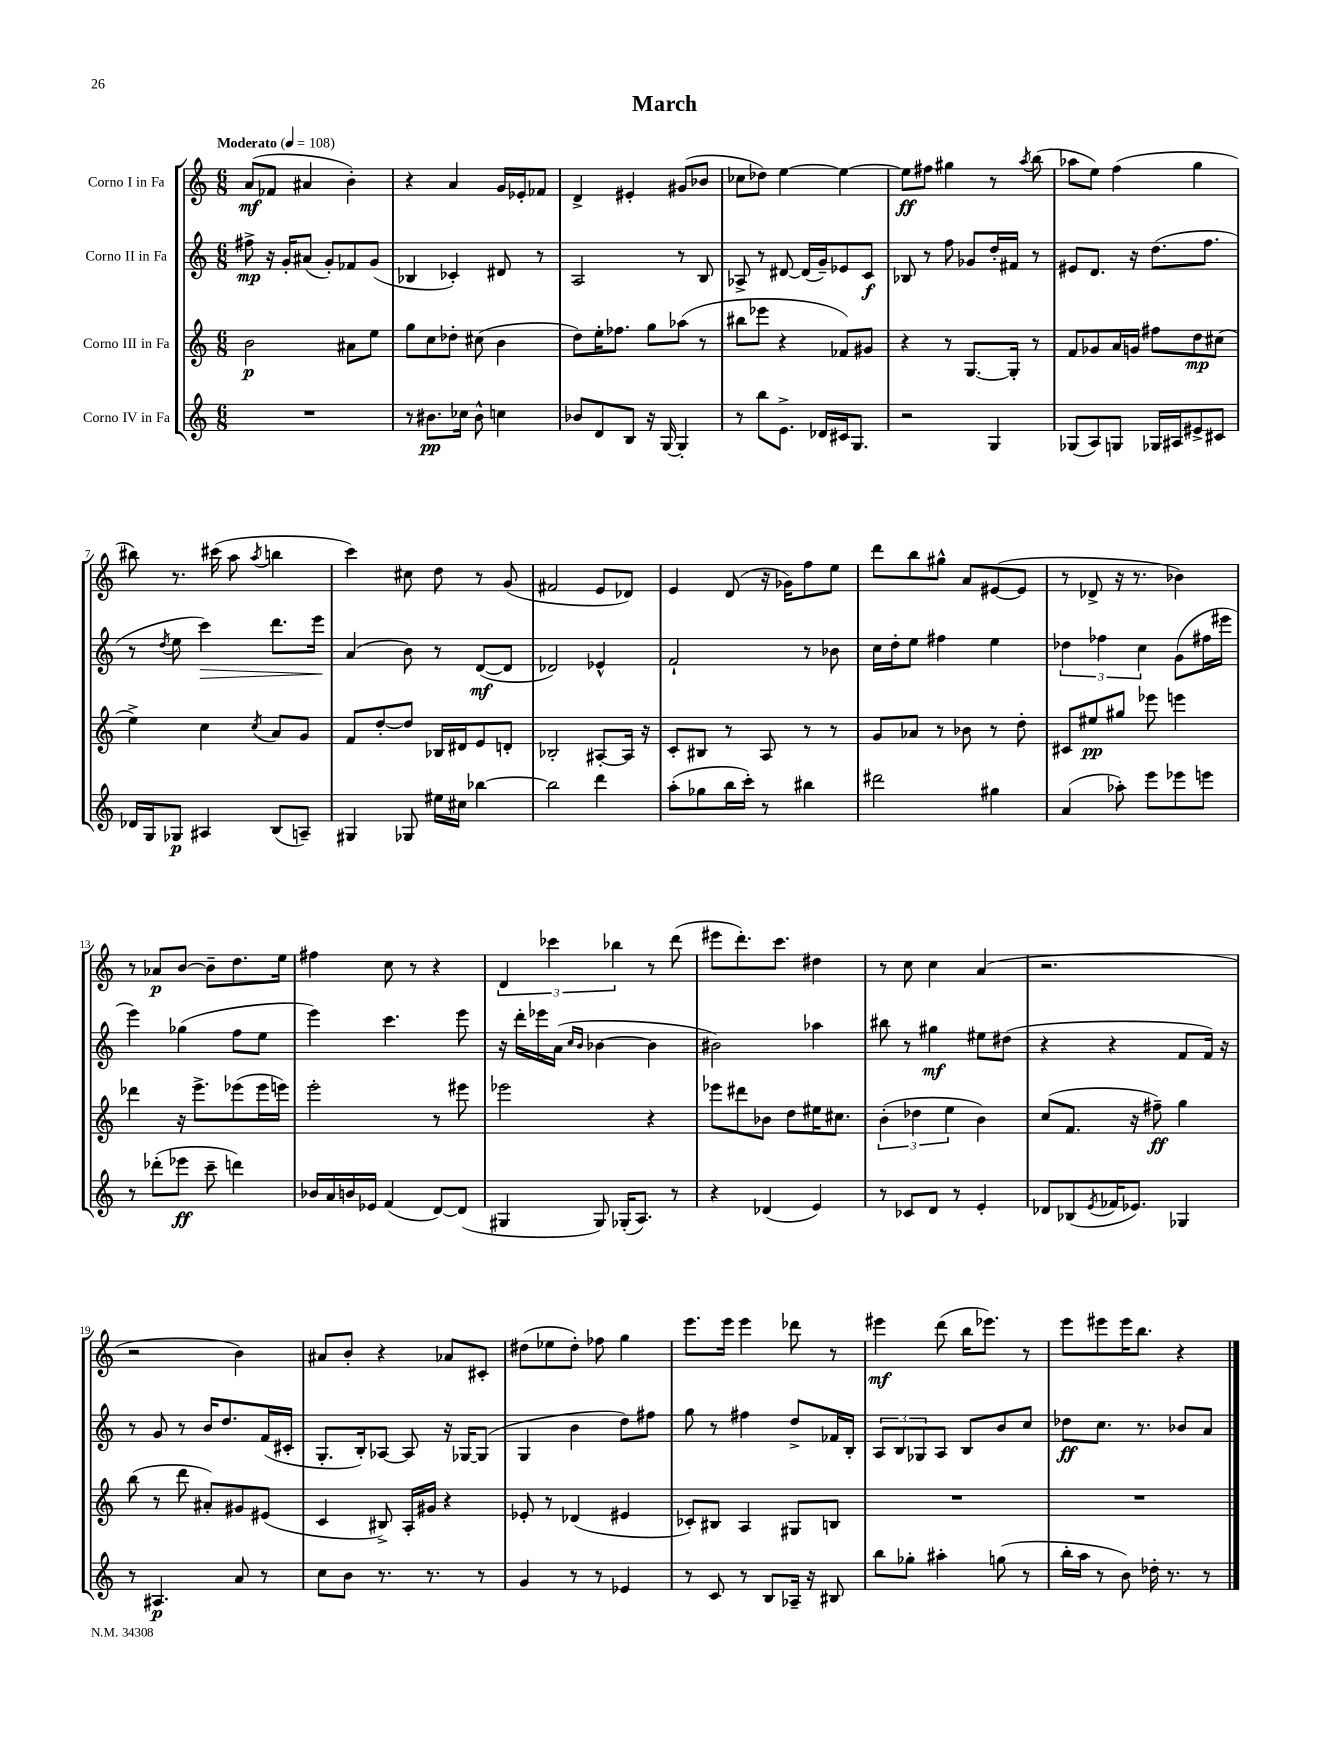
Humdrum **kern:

**kern	**kern	**kern	**kern
*staff4	*staff3	*staff2	*staff1
*clefG2	*clefG2	*clefG2	*clefG2
*k[]	*k[]	*k[]	*k[]
*M6/8	*M6/8	*M6/8	*M6/8
*MM108	*MM108	*MM108	*MM108
2.r	2b\	8ff#^\	(8a/L
.	.	16r	8f-/J
.	.	16g'/LK	.
.	.	(8a#/J	4a#/
.	.	8g'/L)	.
.	8a#\L	8f-/	4b'\)
.	8ee\J	(8g/J	.
=	=	=	=
8r	8gg\L	4B-/	4r
8.b#\L	8cc\	.	.
.	8dd-'\J	4c-'/)	4a/
16cc-\Jk	.	.	.
8b#^^\	(8cc#\	.	.
4cc\	4b\	8d#/	16g/LL
.	.	.	16e-'/J
.	.	8r	8f-/J
=	=	=	=
8b-/L	8dd\L)	2A/	4d^/
8d/	16ee'\K	.	.
.	8.ff-\J	.	.
8B/J	.	.	4e#'/
16r	8gg\L	.	.
[16G/	.	.	.
4G'/]	(8aa-\J	8r	(8g#/L
.	8r	8B/	8b-/J
=	=	=	=
8r	8bb#\L	8A-^/	8cc-\L
8bb\L	8eee-\J	8r	8dd-\J)
8.e^\J	4r	[8d#/	[4ee\
.	.	(16d#/]LL	.
16d-/LL	.	16g~/J)	.
16c#/J	8f-/L)	8e-/	4ee\_
8.G/J	.	.	.
.	8g#/J	8c/J	.
=	=	=	=
2r	4r	8B-/	8ee\]L
.	.	8r	8ff#\J
.	8r	8ff\	4gg#\
.	[8.G/L	8g-/L	.
4G/	.	16dd'/L	8r
.	16G'/]Jk	16f#/JJ	.
.	.	.	8qaa/
.	8r	8r	(8bb\
=	=	=	=
(8G-/L	8f/L	8e#/L	8aa-\L
8A/)	8g-/	8.d/J	8ee\J)
8G/J	16a/L	.	(4ff\
.	16g/JJ	16r	.
16G-/LL	8ff#\L	(8.dd\L	.
16A#/J	.	.	.
8e#^/	8dd\	.	4gg\
.	.	8.ff\J	.
8c#/J	(8cc#\J	.	.
=	=	=	=
16d-/LL	4ee^\)	8r	8bb#\)
16G/J	.	.	.
.	.	8qdd/	.
8G-/J	.	8ee\	8.r
4A#/	4cc\	4ccc\)	.
.	.	.	(16ccc#\
.	.	.	8aa\
.	8qcc/	.	8qaa/
(8B/L	8a/L	8.ddd\L	4bb\
8A~/J)	8g/J	.	.
.	.	16eee\Jk	.
=	=	=	=
4G#/	8f/L	(4a/	4ccc\)
.	[8dd'/	.	.
8G-/	8dd/]J	8b\)	8cc#\
16ee#\LL	16B-/LL	8r	8dd\
16cc#\JJ	16d#/J	.	.
[4bb-\	8e/	([8d/L	8r
.	8d'/J	8d/]J	(8g/
=	=	=	=
2bb-\]	2B-'/	2d-/)	2f#/
4ddd\	[8A#'/L	4e-^^/	8e/L
.	16A#/]Jk	.	8d-/J)
.	16r	.	.
=	=	=	=
(8aa'\L	8c'/L	2f`/	4e/
8gg-\	8B#/J	.	.
16bb\L	8r	.	(8d/
16ccc'\JJ)	.	.	.
8r	8A/	.	16r
.	.	.	16g-\LK)
4bb#\	8r	8r	8ff\
.	8r	8b-\	8ee\J
=	=	=	=
2ddd#\	8g/L	16cc\LL	8ddd\L
.	.	16dd'\J	.
.	8a-/J	8ee\J	8bb\
.	8r	4ff#\	8gg#^^\J
.	8b-\	.	8a/L
4gg#\	8r	4ee\	([8e#/
.	8dd'\	.	8e#/]J
=	=	=	=
(4a/	8c#/L	6dd-\	8r
.	8ee#/	.	8d-^/
.	.	6ff-\	.
8aa-'\)	8gg#/J	.	16r
.	.	.	8.r
.	.	6cc\	.
8eee\L	8eee-\	.	.
8eee-\	4eee\	(8g\L	4b-\)
8eee\J	.	16ff#\L	.
.	.	16eee#\JJ	.
=	=	=	=
8r	4ddd-\	4eee\)	8r
(8ddd-'\L	.	.	8a-/L
8eee-\J	16r	(4gg-\	[8b/J
.	8.eee^\L	.	.
8ccc~\	.	.	8b~\]L
4ddd\)	(8eee-\	8ff\L	8.dd\
.	16eee-\L	8ee\J	.
.	16eee\JJ)	.	16ee\Jk
=	=	=	=
16b-/LL	2eee'\	4eee\)	4ff#\
16a/	.	.	.
16b/	.	.	.
16e-/JJ	.	.	.
(4f/	.	4.ccc\	8cc\
.	.	.	8r
[8d/L)	8r	.	4r
(8d/]J	8eee#\	8eee\	.
=	=	=	=
4G#/	2eee-\	16r	6d/
.	.	16ddd'\LL	.
.	.	16eee-\	.
.	.	.	6ccc-\
.	.	(16a\JJ	.
.	.	16qqcc/LL	.
.	.	16qqb/JJ	.
8G#/)	.	[4b-\	.
.	.	.	6bb-\
(16G-'/LK	.	.	.
8.A/J)	.	.	.
.	4r	4b-\]	8r
8r	.	.	(8ddd\
=	=	=	=
4r	8eee-\L	2b#\)	8eee#\L
.	8ddd#\	.	8.ddd'\)
(4d-/	8b-\J	.	.
.	.	.	8.ccc\J
.	8dd\L	.	.
4e/)	16ee#\K	4aa-\	4dd#\
.	8.cc#\J	.	.
=	=	=	=
8r	(6b'\	8bb#\	8r
8c-/L	.	8r	8cc\
.	6dd-\	.	.
8d/J	.	4gg#\	4cc\
.	6ee\	.	.
8r	.	.	.
4e'/	4b\)	8ee#\L	(4a/
.	.	(8dd#\J	.
=	=	=	=
8d-/L	(8cc/L	4r	2.r
(8B-/	8.f/J	.	.
8qe/	.	.	.
16f-/K	.	4r	.
8.e-/J)	16r	.	.
.	8ff#~\)	.	.
4G-/	4gg\	8f/L	.
.	.	16f/Jk)	.
.	.	16r	.
=	=	=	=
8r	(8bb\	8r	2r
4.A#/	8r	8g/	.
.	8ddd\	8r	.
.	8a#'/L)	16b/LK	.
.	.	8.dd/	.
8a/	8g#/	.	4b\)
8r	(8e#/J	(16f/L	.
.	.	16c#'/JJ	.
=	=	=	=
8cc\L	4c/	8.G'/L	8a#/L
8b\J	.	.	8b'/J
.	.	16B'/k)	.
8.r	8B#^/)	[8A-/J	4r
.	16A'/LL	8A-/]	.
8.r	16g#/JJ	.	.
.	4r	16r	8a-/L
.	.	[16G-/LK	.
8r	.	(8G-/]J	8c#'/J
=	=	=	=
4g/	8e-'/	4G/	(8dd#\L
.	8r	.	8ee-\
8r	(4d-/	4b\	8dd#'\J)
8r	.	.	8ff-\
4e-/	4e#/	8dd\L)	4gg\
.	.	8ff#\J	.
=	=	=	=
8r	8c-'/L)	8gg\	8.eee\L
8c/	8B#/J	8r	.
.	.	.	16eee\Jk
8r	4A/	4ff#\	4eee\
8B/L	.	.	.
16A-~/Jk	8G#/L	8dd^/L	8ddd-\
16r	.	.	.
8B#/	8B/J	16f-/L	8r
.	.	16B'/JJ	.
=	=	=	=
8bb\L	2.r	12A/L	4eee#\
.	.	12B/	.
8gg-'\J	.	.	.
.	.	12G-/	.
4aa#'\	.	8A/J	(8ddd\
.	.	8B/L	16bb\LK
.	.	.	8.eee-\J)
(8gg\	.	8b/	.
8r	.	8cc/J	8r
=	=	=	=
16bb'\LL	2.r	8dd-\L	8eee\L
16aa\JJ	.	.	.
8r	.	8.cc\J	8eee#\
8b\)	.	.	16eee#\K
.	.	8.r	8.bb\J
16dd-'\	.	.	.
8.r	.	.	.
.	.	8b-/L	4r
8r	.	8a/J	.
==	==	==	==
*-	*-	*-	*-
